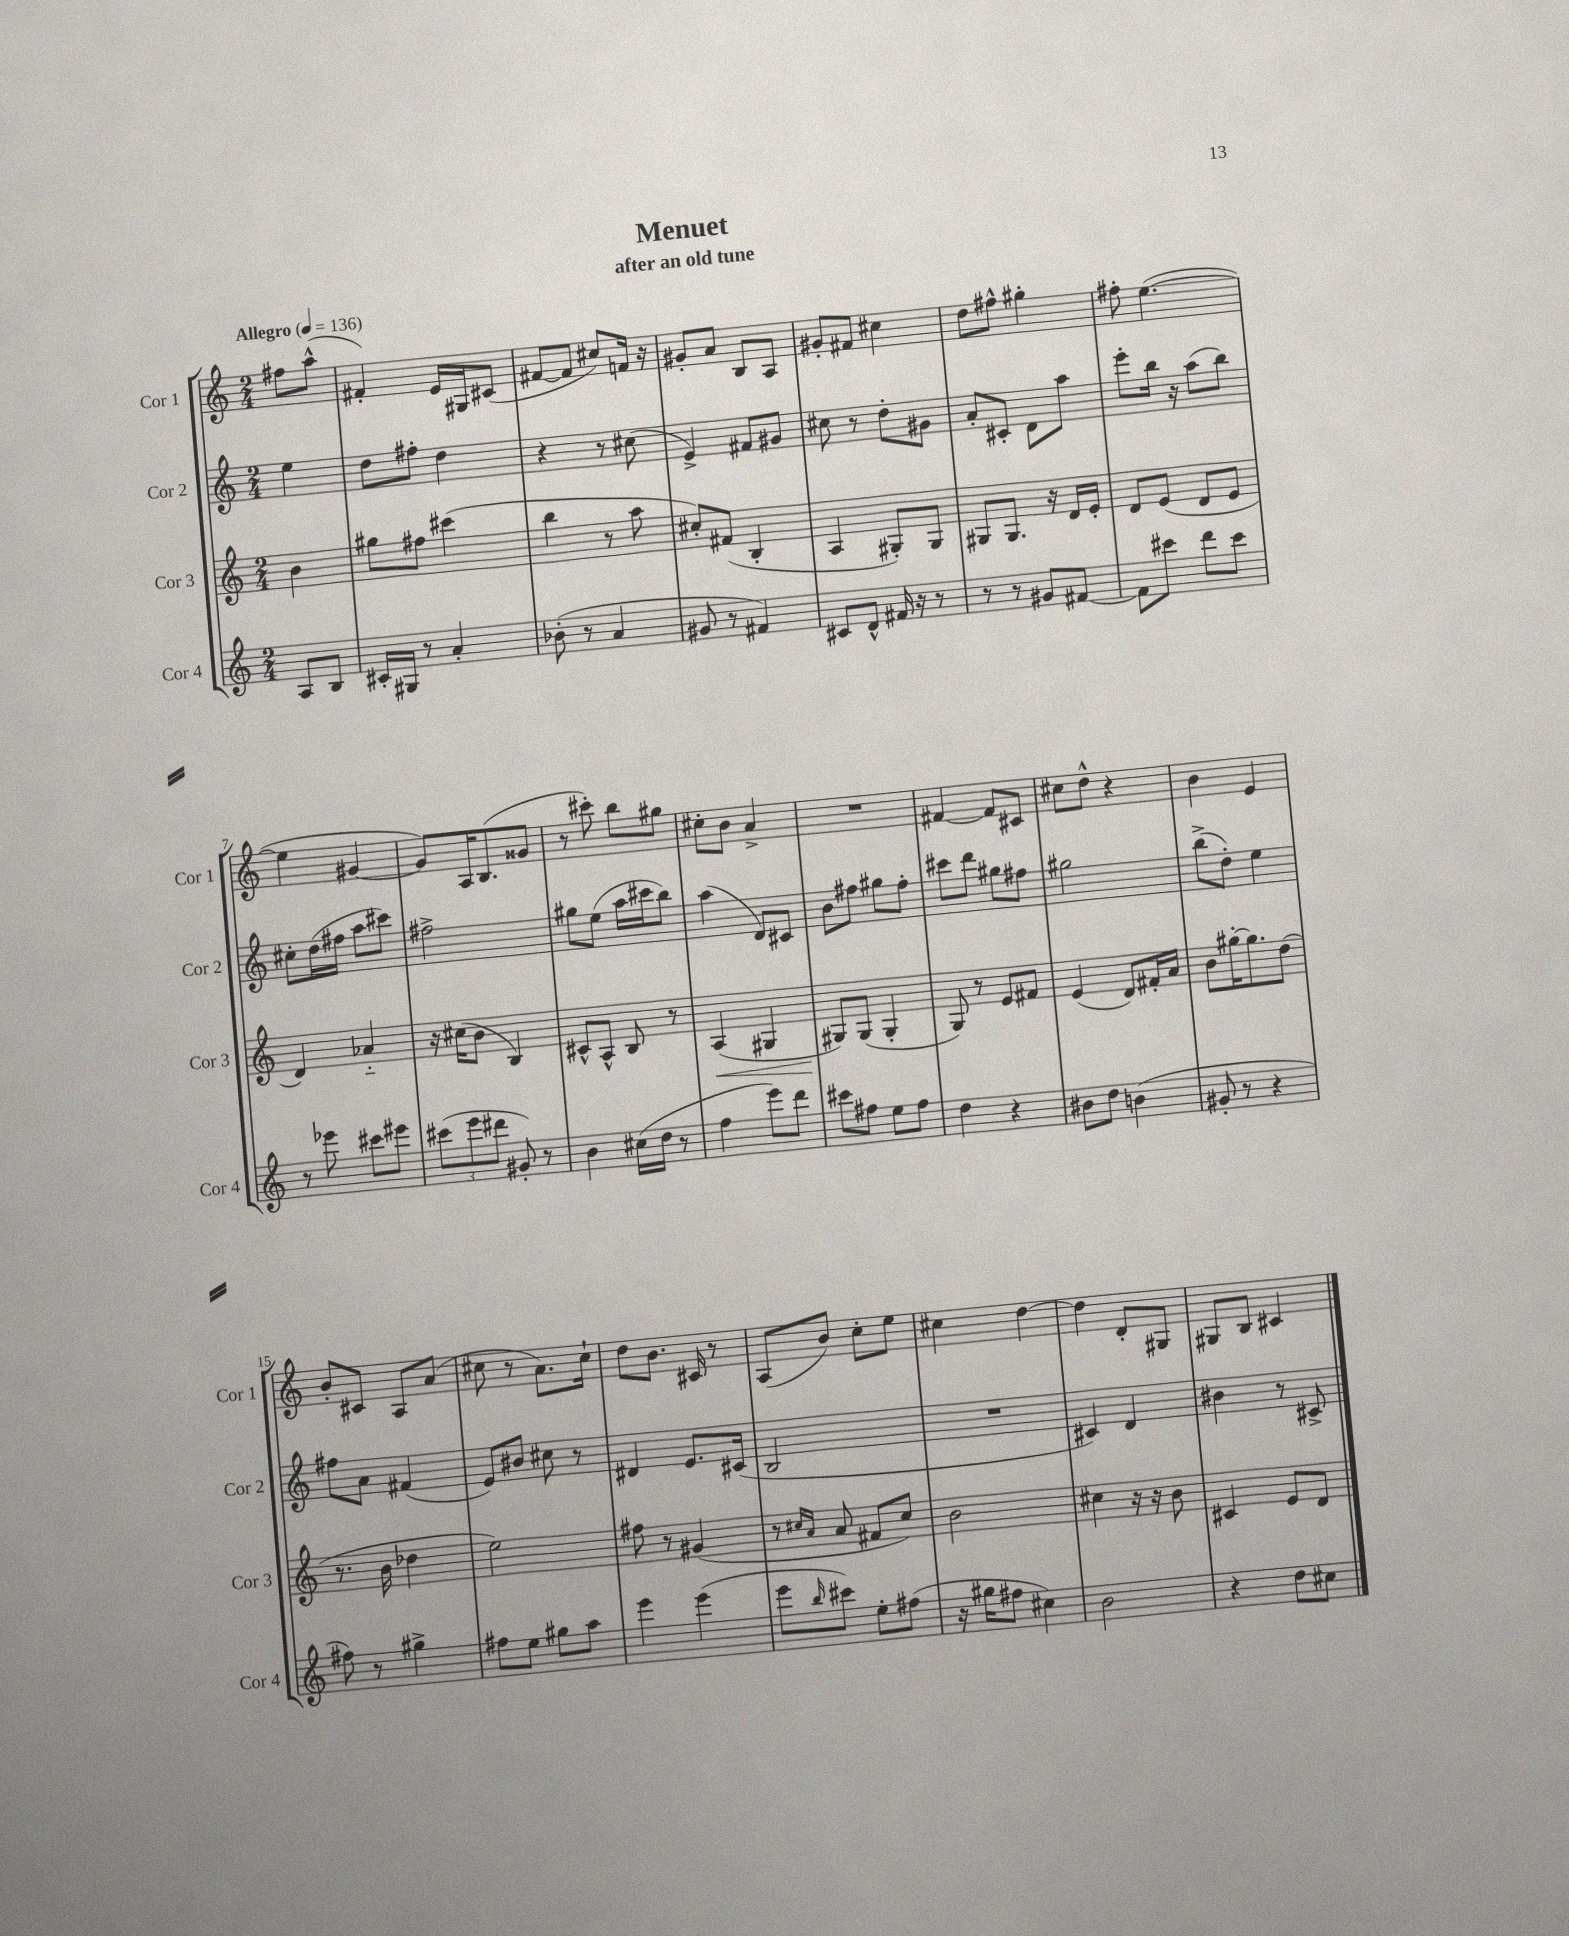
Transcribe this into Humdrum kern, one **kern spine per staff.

**kern	**kern	**kern	**kern
*staff4	*staff3	*staff2	*staff1
*clefG2	*clefG2	*clefG2	*clefG2
*k[]	*k[]	*k[]	*k[]
*M2/4	*M2/4	*M2/4	*M2/4
*MM136	*MM136	*MM136	*MM136
8A	4b	4ee	8ff#
8B	.	.	(8aa^^
=	=	=	=
16c#'	8gg#	8dd	4f#')
16G#	.	.	.
8r	8ff#	8ff#'	.
4a'	(4ccc#	4dd	16e
.	.	.	16G#
.	.	.	(8c#
=	=	=	=
(8b-'	4bb	4r	[8f#
8r	.	.	8f#]
4a	8r	8r	8cc#)
.	8aa	(8cc#	16f
.	.	.	16r
=	=	=	=
8g#	8cc#')	4e^)	8g#'
8r	(8f#	.	8a
4f#)	4B'	8f#	8B
.	.	8g#	8A
=	=	=	=
8c#	4A	8cc#	8g#'
8d^^	.	8r	8f#
16f#	8G#')	8dd'	4cc#
16r	.	.	.
8r	8G#	8g#	.
=	=	=	=
8r	8G#	8a'	8dd
8r	8.G#	8c#'	8ff#^^
8g#	.	8d	4gg#'
.	16r	.	.
[8f#	16d	8aa	.
.	16e'	.	.
=	=	=	=
8f#]	8d	8eee'	8ff#'
8ccc#	(8e	16bb	([4.ee
.	.	16r	.
8ddd	8d	(8aa	.
8ccc#	8e	8bb)	.
=	=	=	=
8r	4d)	8cc#'	4ee]
8eee-	.	(16dd	.
.	.	16ff#	.
8ccc#	4a-'~	8aa	[4g#
8eee#	.	8ccc#)	.
=	=	=	=
(12ccc#	16r	2ff#^	8g#])
.	(16cc#	.	.
12eee	.	.	.
.	8b	.	16A
12ddd#	.	.	.
.	.	.	(8.B
8g#')	4B)	.	.
8r	.	.	8g##
=	=	=	=
4b	8c#^^	8gg#	8r
.	8A^^	(8ee	8ccc#')
(16cc#	8B	16aa	8bb
16dd	.	16ccc#	.
8r	8r	8bb)	8gg#
=	=	=	=
4ff	(4A	(4aa	8cc#'
.	.	.	8b
8eee)	4G#	8d)	4a^
8ddd	.	8c#	.
=	=	=	=
8ccc#	8G#)	8b	2r
8ff#	(8G#	8ff#	.
8ee	4G#'	8gg#	.
8ff#	.	8ff#'	.
=	=	=	=
4dd	8G)	8ccc#	[4f#
.	8r	8ddd	.
4r	8e	8gg#	8f#]
.	8f#	8ff#	8c#
=	=	=	=
8b#	(4e	2gg#	8cc#
8dd	.	.	8dd^^
(4b	8d)	.	4r
.	16f#'	.	.
.	16a	.	.
=	=	=	=
8g#'	8b	(8bb^	4b
8r	[16gg#'	8dd')	.
.	8.gg#]	.	.
4r	.	4ee	4e
.	(8dd	.	.
=	=	=	=
8ff#)	8.r	8ff#	8b'
8r	.	8a	8c#
.	16b	.	.
4gg#^	4dd-	(4f#	8A
.	.	.	(8a
=	=	=	=
8ff#	2ee)	8e)	8cc#
8ee	.	8b#	8r
8gg#	.	8cc#	8.a)
8aa	.	8r	.
.	.	.	16cc#`
=	=	=	=
4eee	8ff#	4d#	8dd
.	8r	.	8.b
(4eee	(4g#	8.e	.
.	.	.	16c#
.	.	.	8r
.	.	(16c#	.
=	=	=	=
8eee	8r	2B	(8A
.	16qqcc#	.	.
16qqbb	16qqa	.	.
8ccc#)	8a	.	8b)
8ee'	8f#	.	8cc'
(8ff#	8cc#)	.	8ee
=	=	=	=
16r	2b	2r	4cc#
16gg#	.	.	.
8ff#	.	.	.
4cc#)	.	.	[4dd
=	=	=	=
2b	4cc#	4c#)	4dd]
.	16r	4d	8d'
.	16r	.	.
.	8b	.	8G#
=	=	=	=
4r	4c#	4b#	8G#
.	.	.	8B
8dd	8e	8r	4c#
8cc#	8d	8c#^	.
==	==	==	==
*-	*-	*-	*-
